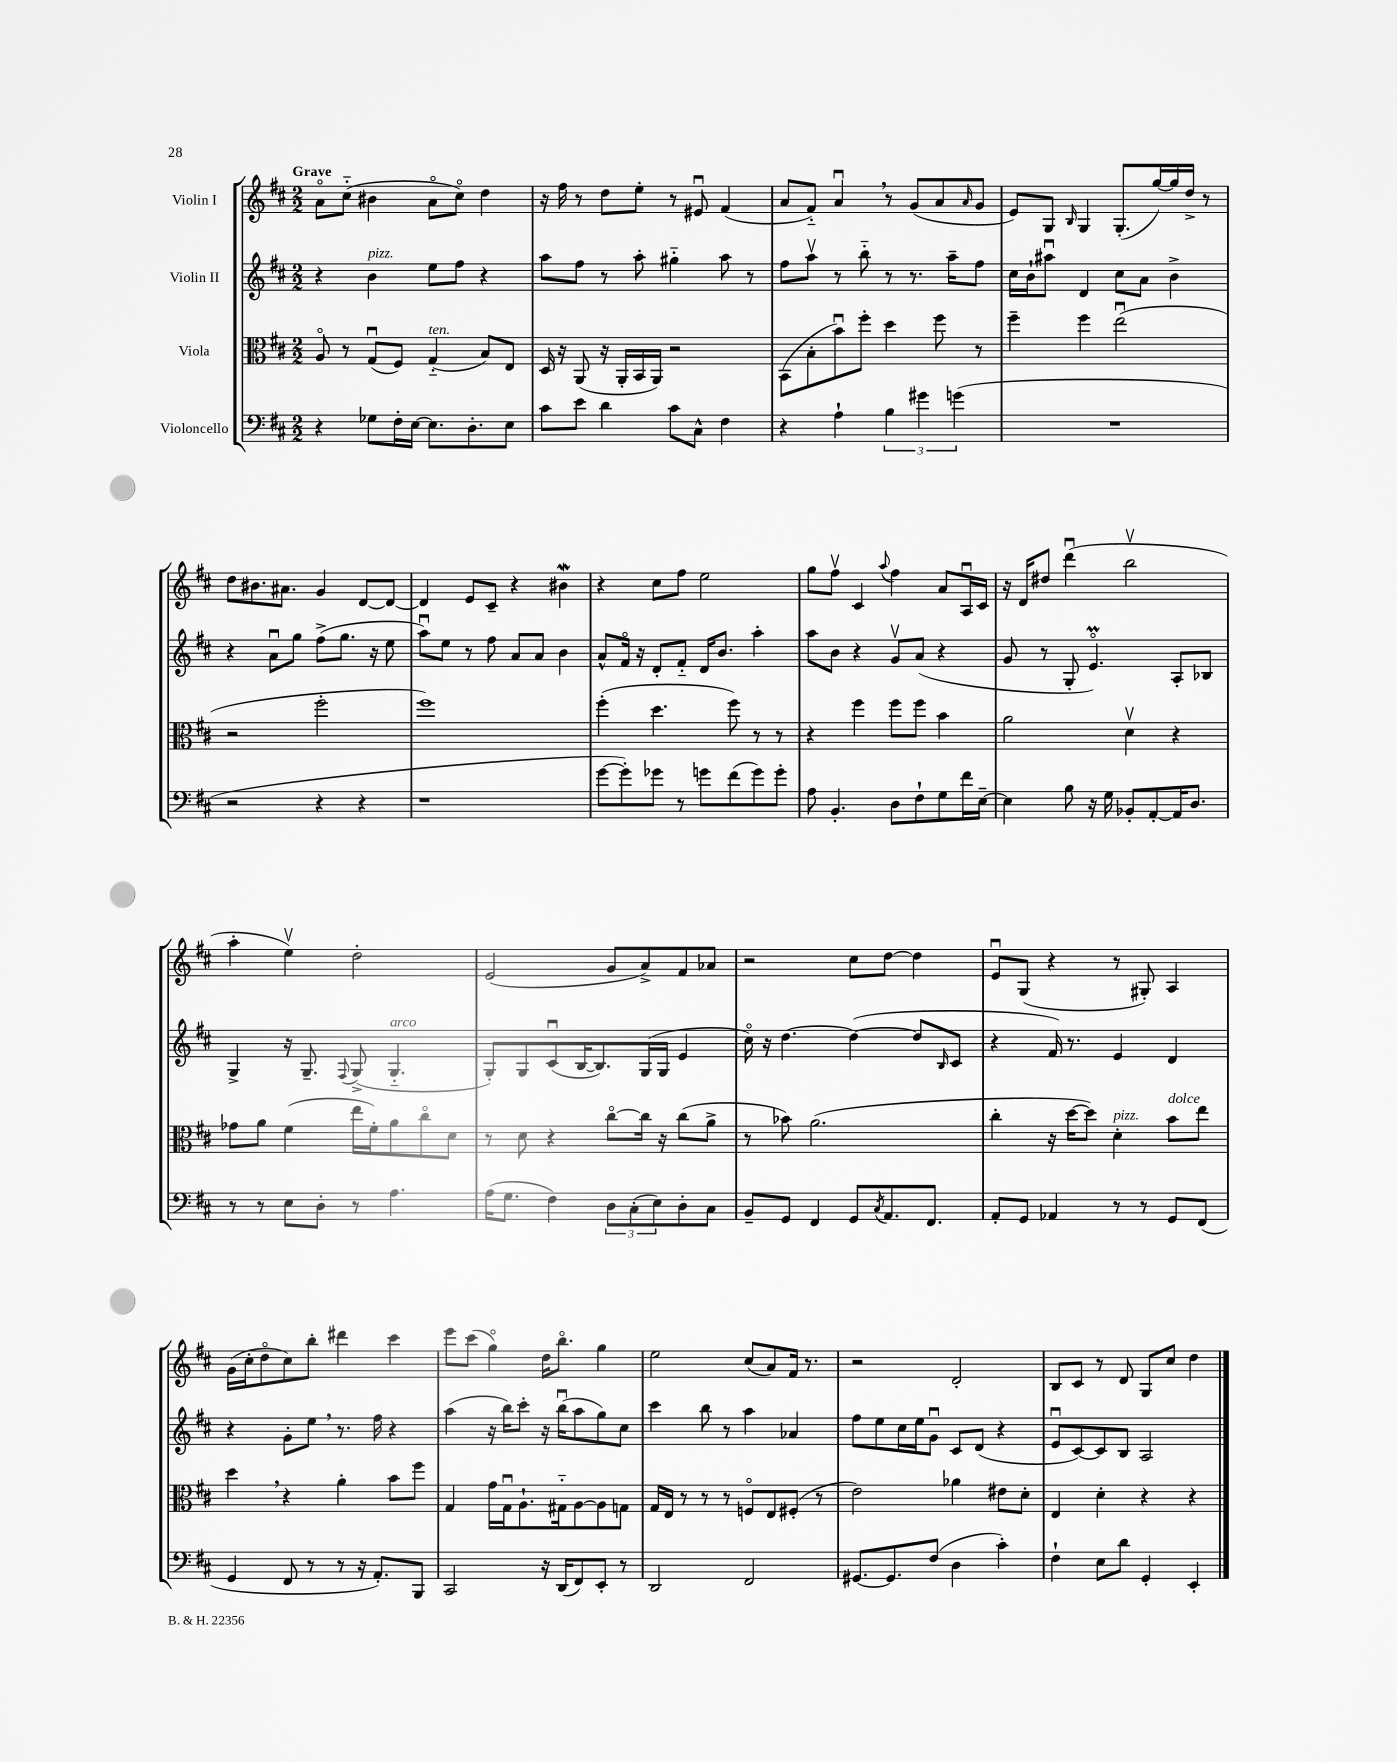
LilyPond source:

<<
\new StaffGroup <<
\new Staff = "s0" \with { instrumentName = "Violin I" } {
    \clef treble \key d \major \numericTimeSignature \time 2/2 \tempo "Grave"
    a'8\flageolet cis''8-_( bis'4 a'8\flageolet cis''8\flageolet) d''4 |
    r16 fis''16 r8 d''8 e''8-. r8 eis'8\downbow fis'4( |
    a'8 fis'8-_) a'4\downbow \breathe r8 g'8( a'8 \grace { a'16 } g'8 |
    e'8) g8 \grace { b16 } g4 g8.-.( g''16~) g''16 d''16-> r8 |
    d''8 bis'8. ais'8. g'4 d'8~ d'8~ |
    d'4 e'8 cis'8-- r4 bis'4\mordent |
    r4 cis''8 fis''8 e''2 |
    g''8 fis''8\upbow cis'4 \appoggiatura { a''8 } fis''4 a'8 a16\downbow cis'16 |
    r16 d'16 dis''8 d'''4\downbow( b''2\upbow |
    a''4-. e''4\upbow) d''2-. |
    e'2( g'8 a'8->) fis'8 aes'8 |
    r2 cis''8 d''8~ d''4 |
    e'8\downbow g8( r4 r8 gis8-.) a4 |
    g'16( cis''16-. d''8\flageolet cis''8) b''8-. dis'''4 cis'''4 |
    e'''8 cis'''8( g''4\flageolet) d''16 b''8.\flageolet g''4 |
    e''2 cis''8( a'8) fis'16 r8. |
    r2 d'2-. |
    b8 cis'8 r8 d'8 g8 cis''8 d''4 \bar "|." |
}
\new Staff = "s1" \with { instrumentName = "Violin II" } {
    \clef treble \key d \major \numericTimeSignature \time 2/2
    r4 b'4^\markup { \italic "pizz." } e''8 fis''8 r4 |
    a''8 fis''8 r8 a''8-. gis''4-_ a''8 r8 |
    fis''8 a''8\upbow r8 b''8-_ r8 r8. a''16-- fis''8 |
    cis''16 b'16-! ais''8\downbow d'4 cis''8 a'8 b'4-> |
    r4 a'8\downbow g''8 fis''8->( g''8. r16 e''8 |
    a''8\downbow) e''8 r8 fis''8 a'8 a'8 b'4 |
    a'8-^ fis'16\flageolet r16 d'8-. fis'8-_ d'16 b'8. a''4-. |
    a''8 b'8 r4 g'8\upbow a'8( r4 |
    g'8 r8 g8-. e'4.\flageolet\prall) a8-. bes8 |
    g4-> r16 g8.-- \appoggiatura { fis8 } g8->( g4.-_^\markup { \italic "arco" } |
    g8-.) g8 cis'8\downbow( b16~ b8.) g16( g16 e'4 |
    cis''16\flageolet) r16 d''4.~ d''4~( d''8 \grace { b16 } cis'8 |
    r4 fis'16) r8. e'4 d'4 |
    r4 g'8-. e''8 \breathe r8. fis''16 r4 |
    a''4( r16 b''16) cis'''8-. r16 b''16\downbow( a''8 g''8) cis''8 |
    cis'''4 b''8 r8 a''4 aes'4 |
    fis''8 e''8 cis''16 e''16 g'8\downbow cis'8 d'8( r4 |
    e'8\downbow cis'8~) cis'8 b8 a2 \bar "|." |
}
\new Staff = "s2" \with { instrumentName = "Viola" } {
    \clef alto \key d \major \numericTimeSignature \time 2/2
    a8\flageolet r8 g8\downbow( fis8) g4-_^\markup { \italic "ten." }( b8) e8 |
    d16 r16 a,8( r16 a,16-. b,16 a,16) r2 |
    b,8( b8-. b'8\downbow) fis''8-. d''4 fis''8 r8 |
    fis''4-- fis''4 e''2\downbow( |
    r2 fis''2-. |
    fis''1) |
    fis''4-.( d''4. fis''8) r8 r8 |
    r4 fis''4 fis''8 fis''8 b'4 |
    a'2 d'4\upbow r4 |
    ges'8 a'8 fis'4( e''16 fis'16-.) a'8 cis''8\flageolet d'8 |
    r8 d'8 r4 cis''8~\flageolet cis''16 r16 cis''8( a'8-> |
    r8 bes'8) a'2.( |
    cis''4-. r16 d''16~ d''8) d'4-.^\markup { \italic "pizz." } b'8^\markup { \italic "dolce" } e''8 |
    d''4 \breathe r4 a'4-. b'8 fis''8 |
    g4 g'16 g16\downbow a8.-! gis16-_ a8~ a8 g8 |
    g16 e16 r8 r8 r8 f8\flageolet e8 fis8-.( r8 |
    e'2) aes'4 eis'8 d'8-. |
    e4 d'4-. r4 r4 \bar "|." |
}
\new Staff = "s3" \with { instrumentName = "Violoncello" } {
    \clef bass \key d \major \numericTimeSignature \time 2/2
    r4 ges8 fis16-. e16~ e8. d8.-. e8 |
    cis'8 e'8 d'4 cis'8 cis8-^ fis4 |
    r4 a4-! \tuplet 3/2 { b4 gis'4 g'4( } |
    R1 |
    r2 r4 r4 |
    r1 |
    g'8~ g'8-.) ges'8 r8 g'8 fis'8( g'8) g'8-. |
    a8 b,4.-. d8 fis8-! g8 fis'16 e16~-- |
    e4 b8 r16 g16 bes,8-. a,8~-. a,16 d8. |
    r8 r8 e8 d8-. r8 a4. |
    a16( g8. fis4) \tuplet 3/2 { d8 cis8-.( e8) } d8-. cis8 |
    b,8-- g,8 fis,4 g,8 \acciaccatura { cis8 } a,8. fis,8. |
    a,8-. g,8 aes,4 r8 r8 g,8 fis,8( |
    g,4 fis,8 r8 r8 r16 a,8.-.) b,,8 |
    cis,2 r16 d,16( fis,8) e,8-. r8 |
    d,2 fis,2 |
    gis,8.~ gis,8. fis8( d4 cis'4-.) |
    fis4-! e8 d'8 g,4-. e,4-. \bar "|." |
}
>>
>>
\layout { \context { \Score \remove "Bar_number_engraver" } }
